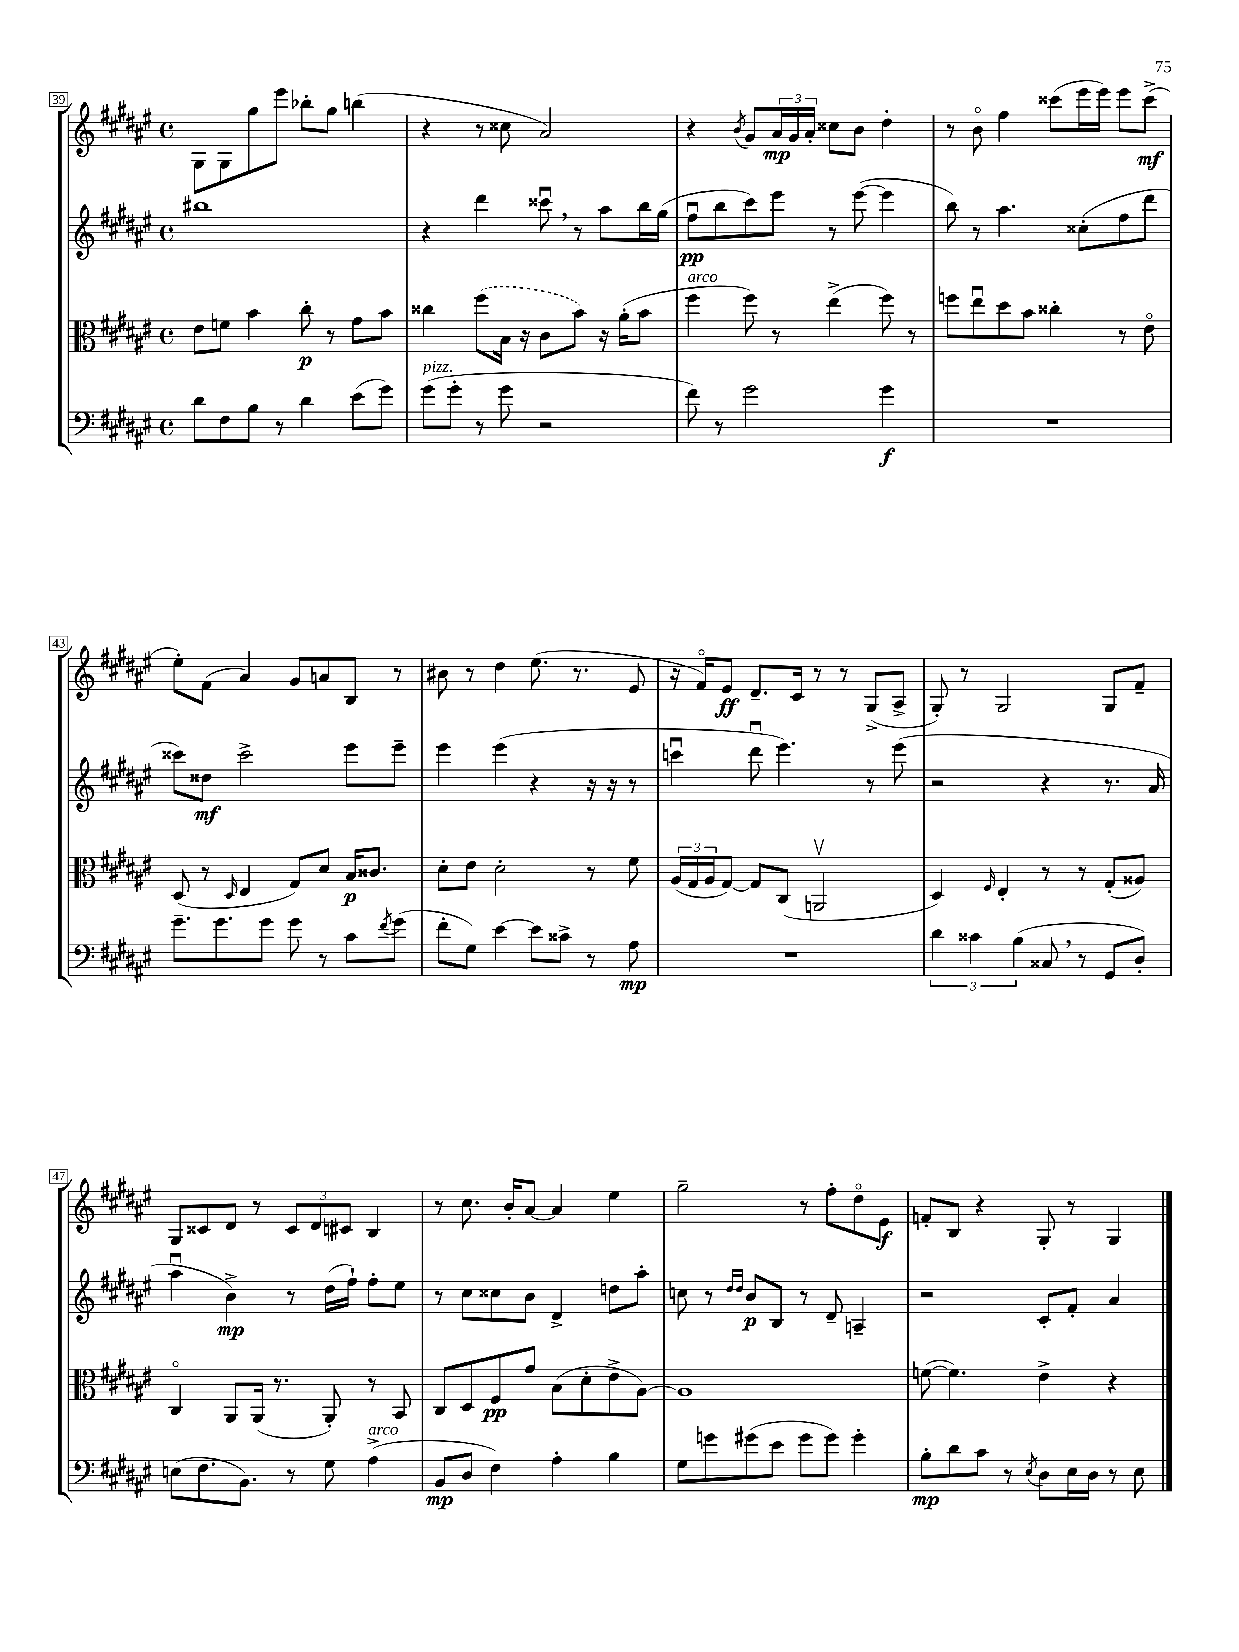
<<
\new StaffGroup <<
\new Staff = "s0" {
    \clef treble \key fis \major \defaultTimeSignature \time 4/4
    gis8 gis8 gis''8 eis'''8 bes''8-. gis''8 b''4( |
    r4 r8 cisis''8 ais'2) |
    r4 \acciaccatura { b'8 } gis'8 \tuplet 3/2 { ais'16\mp gis'16 ais'16-. } cisis''8 b'8 dis''4-. |
    r8 b'8\flageolet fis''4 cisis'''8( eis'''16 eis'''16) eis'''8 cisis'''8->\mf( |
    eis''8-.) fis'8( ais'4) gis'8 a'8 b8 r8 |
    bis'8 r8 dis''4 eis''8.( r8. eis'8 |
    r16 fis'16\flageolet) eis'8\ff dis'8.-- cis'16 r8 r8 gis8->( ais8-> |
    gis8-.) r8 gis2 gis8 fis'8-- |
    gis8 cisis'8 dis'8 r8 \tuplet 3/2 { cisis'8 dis'8 cis'8 } b4 |
    r8 cis''8. b'16-. ais'8~ ais'4 eis''4 |
    gis''2-- r8 fis''8-. dis''8\flageolet eis'8\f |
    f'8-. b8 r4 gis8-. r8 gis4 \bar "|." |
}
\new Staff = "s1" {
    \clef treble \key fis \major \defaultTimeSignature \time 4/4
    bis''1 |
    r4 dis'''4 cisis'''8\downbow \breathe r8 ais''8 b''16 gis''16( |
    fis''8\downbow\pp b''8 cis'''8) eis'''8 r8 eis'''8~( eis'''4 |
    b''8) r8 ais''4. cisis''8-.( fis''8 dis'''8 |
    cisis'''8) disis''8\mf cisis'''2-> eis'''8 eis'''8-- |
    eis'''4 eis'''4( r4 r16 r16 r8 |
    c'''4\downbow dis'''8\downbow eis'''4.) r8 eis'''8( |
    r2 r4 r8. ais'16 |
    ais''4\downbow b'4->\mp) r8 dis''16( fis''16-!) fis''8-. eis''8 |
    r8 cis''8 cisis''8 b'8 dis'4-> d''8 ais''8-. |
    c''8 r8 \grace { dis''16 dis''16 } b'8\p b8 r8 dis'8-- a4-- |
    r2 cis'8-. fis'8-. ais'4 \bar "|." |
}
\new Staff = "s2" {
    \clef alto \key fis \major \defaultTimeSignature \time 4/4
    eis'8 f'8 b'4 cis''8-.\p r8 gis'8 b'8 |
    cisis''4 \once \slurDashed fis''8( b16 r16 cis'8 b'8) r16 ais'16-.( b'8 |
    fis''4^\markup { \italic "arco" } fis''8) r8 eis''4->( fis''8) r8 |
    f''8 eis''8\downbow dis''8 b'8 cisis''4-. r8 eis'8\flageolet |
    dis8( r8 \grace { dis16 } eis4 gis8) dis'8 b16\p cisis'8. |
    dis'8-. eis'8 dis'2-. r8 fis'8 |
    \tuplet 3/2 { ais16( gis16 ais16 } gis8~) gis8 cis8( a,2\upbow |
    dis4) \grace { fis16 } eis4-. r8 r8 gis8-.( aisis8) |
    cis4\flageolet ais,8 ais,16( r8. ais,8-.) r8 b,8 |
    cis8 dis8 fis8\pp gis'8 b8( dis'8-. eis'8-> ais8~) |
    ais1 |
    f'8~( f'4.) eis'4-> r4 \bar "|." |
}
\new Staff = "s3" {
    \clef bass \key fis \major \defaultTimeSignature \time 4/4
    dis'8 fis8 b8 r8 dis'4 eis'8( gis'8) |
    gis'8^\markup { \italic "pizz." }( gis'8-. r8 gis'8 r2 |
    fis'8) r8 gis'2 gis'4\f |
    R1 |
    gis'8.-- gis'8. gis'8 gis'8 r8 cis'8 \acciaccatura { fis'8 } gis'8( |
    fis'8-. gis8) eis'4~ eis'8 cisis'8-> r8 ais8\mp |
    R1 |
    \tuplet 3/2 { dis'4 cisis'4 b4( } cisis8 \breathe r8 gis,8 dis8-.) |
    e8( fis8. b,8.) r8 gis8 ais4->^\markup { \italic "arco" }( |
    b,8\mp dis8 fis4) ais4-. b4 |
    gis8 g'8 gis'8( eis'8 gis'8 gis'8) gis'4-. |
    b8-.\mp dis'8 cis'8 r8 \acciaccatura { eis8 } dis8 eis16 dis16 r8 eis8 \bar "|." |
}
>>
>>
\layout { \context { \Score currentBarNumber = #39 \override BarNumber.stencil = #(make-stencil-boxer 0.1 0.3 ly:text-interface::print) } }
